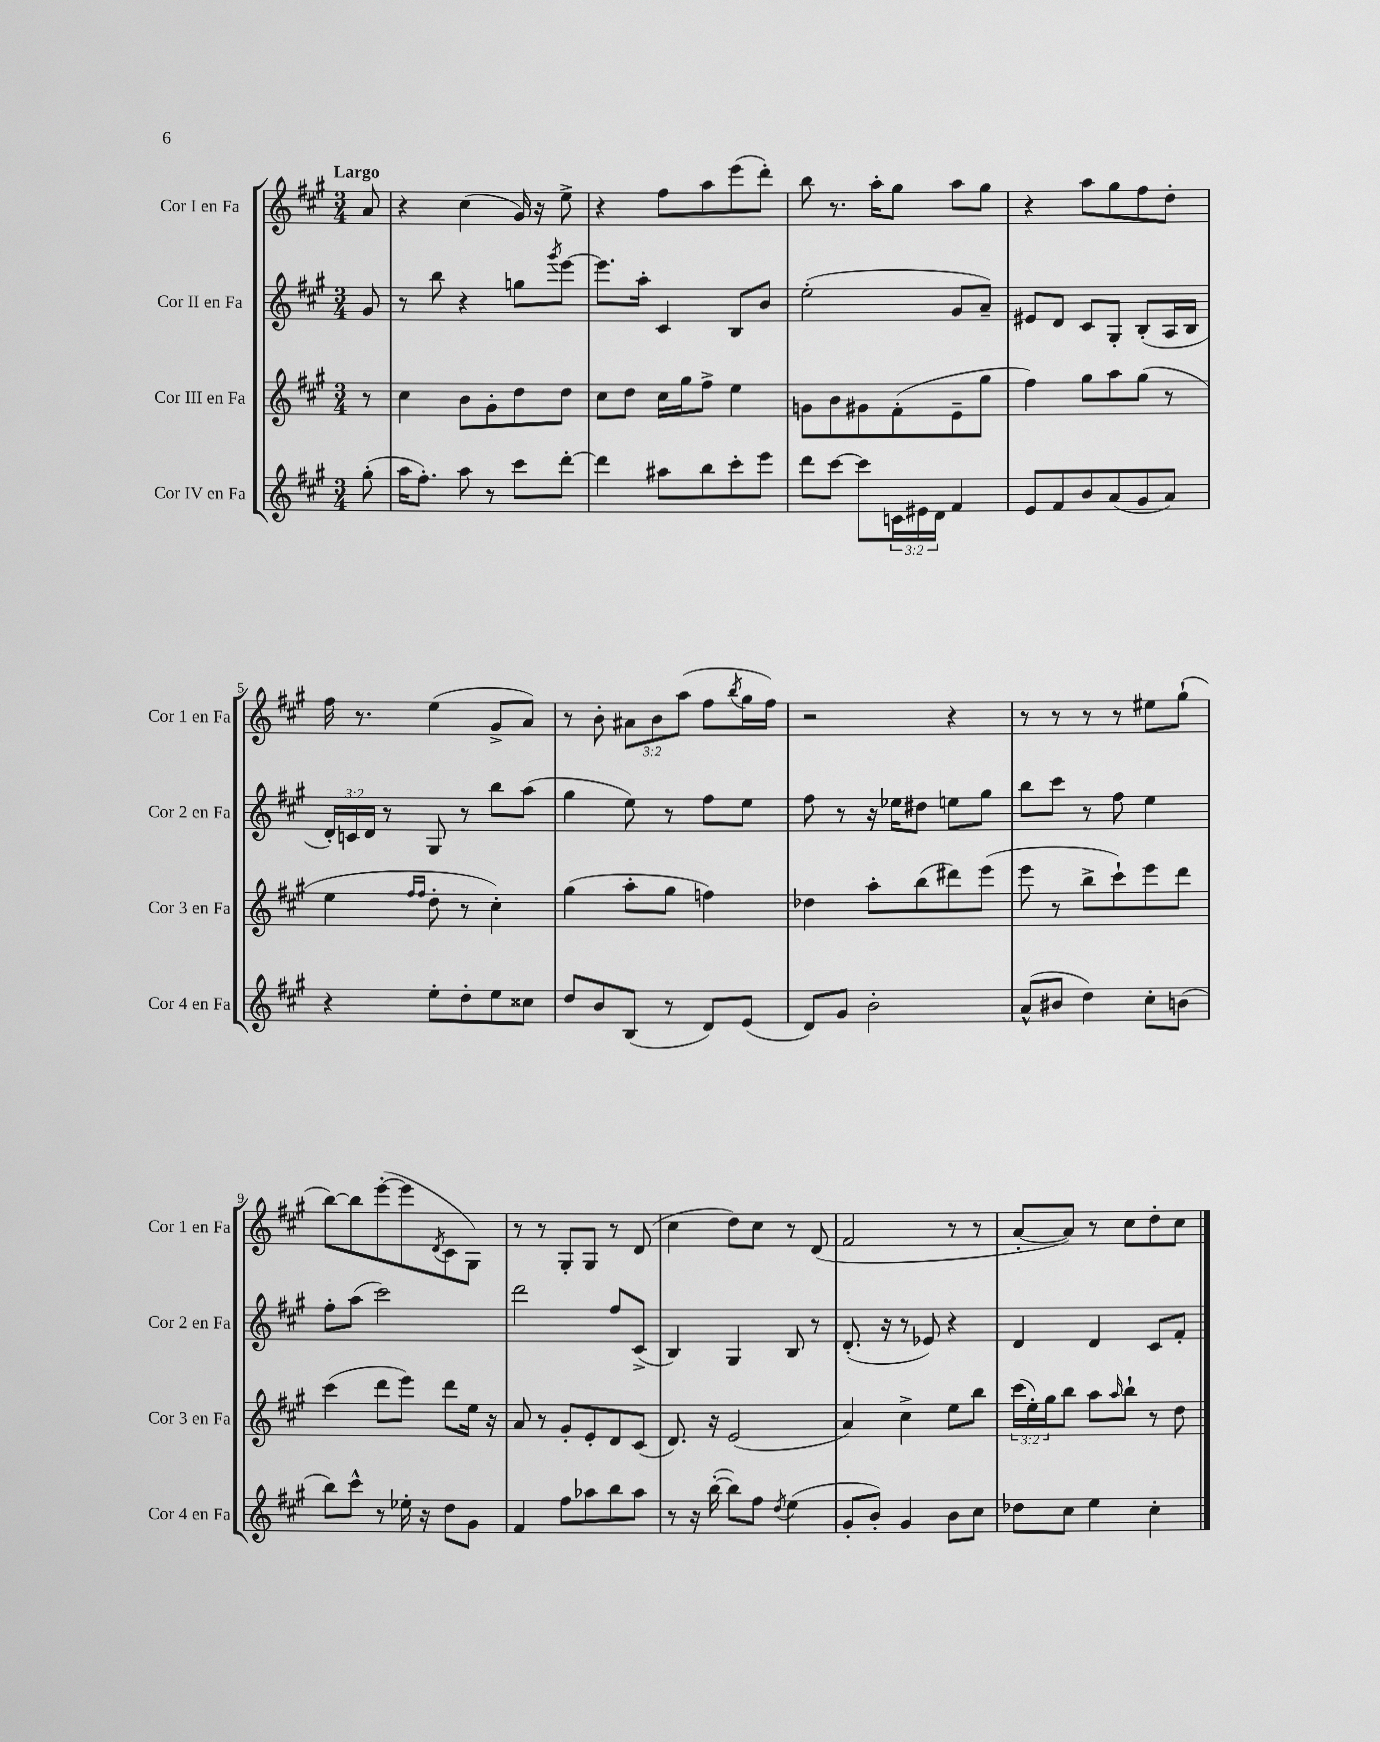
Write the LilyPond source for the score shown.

<<
\new StaffGroup <<
\new Staff = "s0" \with { instrumentName = "Cor I en Fa" shortInstrumentName = "Cor 1 en Fa" } {
    \clef treble \key a \major \numericTimeSignature \time 3/4 \override Staff.TupletNumber.text = #tuplet-number::calc-fraction-text \partial 8 \tempo "Largo"
    a'8 |
    r4 cis''4( gis'16) r16 e''8-> |
    r4 fis''8 a''8 e'''8( d'''8-.) |
    b''8 r8. a''16-. gis''8 a''8 gis''8 |
    r4 a''8 gis''8 fis''8 d''8-. |
    fis''16 r8. e''4( gis'8-> a'8) |
    r8 b'8-. \tuplet 3/2 { ais'8 b'8 a''8( } fis''8 \acciaccatura { b''8 } gis''16 fis''16) |
    r2 r4 |
    r8 r8 r8 r8 eis''8 gis''8-!( |
    b''8~) b''8 e'''8~-.( e'''8 \acciaccatura { d'8 } cis'8 gis8) |
    r8 r8 gis8-. gis8 r8 d'8( |
    cis''4 d''8) cis''8 r8 d'8( |
    fis'2 r8 r8 |
    a'8~-. a'8) r8 cis''8 d''8-. cis''8 \bar "|." |
}
\new Staff = "s1" \with { instrumentName = "Cor II en Fa" shortInstrumentName = "Cor 2 en Fa" } {
    \clef treble \key a \major \numericTimeSignature \time 3/4 \override Staff.TupletNumber.text = #tuplet-number::calc-fraction-text \partial 8
    gis'8 |
    r8 b''8 r4 g''8 \acciaccatura { gis'''8 } e'''8~ |
    e'''8. a''16-. cis'4 b8 b'8 |
    e''2-.( gis'8 a'8--) |
    eis'8 d'8 cis'8 gis8-. b8-.( a16 b16 |
    \tuplet 3/2 { d'16-.) c'16 d'16 } r8 gis8 r8 b''8 a''8( |
    gis''4 e''8) r8 fis''8 e''8 |
    fis''8 r8 r16 ees''16 dis''8 e''8 gis''8 |
    b''8 cis'''8 r8 fis''8 e''4 |
    fis''8-. a''8( cis'''2) |
    d'''2 fis''8 cis'8->( |
    b4) gis4 b8 r8 |
    d'8.-.( r16 r8 ees'8) r4 |
    d'4 d'4 cis'8 fis'8-. \bar "|." |
}
\new Staff = "s2" \with { instrumentName = "Cor III en Fa" shortInstrumentName = "Cor 3 en Fa" } {
    \clef treble \key a \major \numericTimeSignature \time 3/4 \override Staff.TupletNumber.text = #tuplet-number::calc-fraction-text \partial 8
    r8 |
    cis''4 b'8 gis'8-. d''8 d''8 |
    cis''8 d''8 cis''16 gis''16 fis''8-> e''4 |
    g'8 b'8 gis'8 fis'8-.( e'8-- gis''8 |
    fis''4) gis''8 a''8 gis''8( r8 |
    e''4 \grace { fis''16 fis''16 } d''8-. r8 cis''4-.) |
    gis''4( a''8-. gis''8 f''4) |
    des''4 a''8-. b''8( dis'''8) e'''8( |
    e'''8 r8 b''8-> cis'''8-!) e'''8 d'''8 |
    cis'''4( d'''8 e'''8) d'''8 e''16 r16 |
    a'8 r8 gis'8-. e'8-. d'8 cis'8( |
    d'8.) r16 e'2( |
    a'4) cis''4-> e''8 b''8 |
    \tuplet 3/2 { cis'''16( e''16-.) gis''16 } b''8 a''8 \grace { a''16 } b''8-! r8 d''8 \bar "|." |
}
\new Staff = "s3" \with { instrumentName = "Cor IV en Fa" shortInstrumentName = "Cor 4 en Fa" } {
    \clef treble \key a \major \numericTimeSignature \time 3/4 \override Staff.TupletNumber.text = #tuplet-number::calc-fraction-text \partial 8
    gis''8-.( |
    a''16 fis''8.-.) a''8 r8 cis'''8 d'''8~-. |
    d'''4 ais''8 b''8 cis'''8-. e'''8 |
    d'''8 cis'''8~ cis'''8 \tuplet 3/2 { c'16 eis'16 d'16 } fis'4 |
    e'8 fis'8 b'8 a'8( gis'8 a'8) |
    r4 e''8-. d''8-. e''8 cisis''8 |
    d''8 b'8 b8( r8 d'8) e'8( |
    d'8) gis'8 b'2-. |
    a'8-^( bis'8 d''4) cis''8-. b'8( |
    b''8) cis'''8-^ r8 ees''16-. r16 d''8 gis'8 |
    fis'4 fis''8 aes''8 b''8 aes''8 |
    r8 r16 b''16~-.( b''8) fis''8 \acciaccatura { d''8 } e''4( |
    gis'8-. b'8-.) gis'4 b'8 cis''8 |
    des''8 cis''8 e''4 cis''4-. \bar "|." |
}
>>
>>
